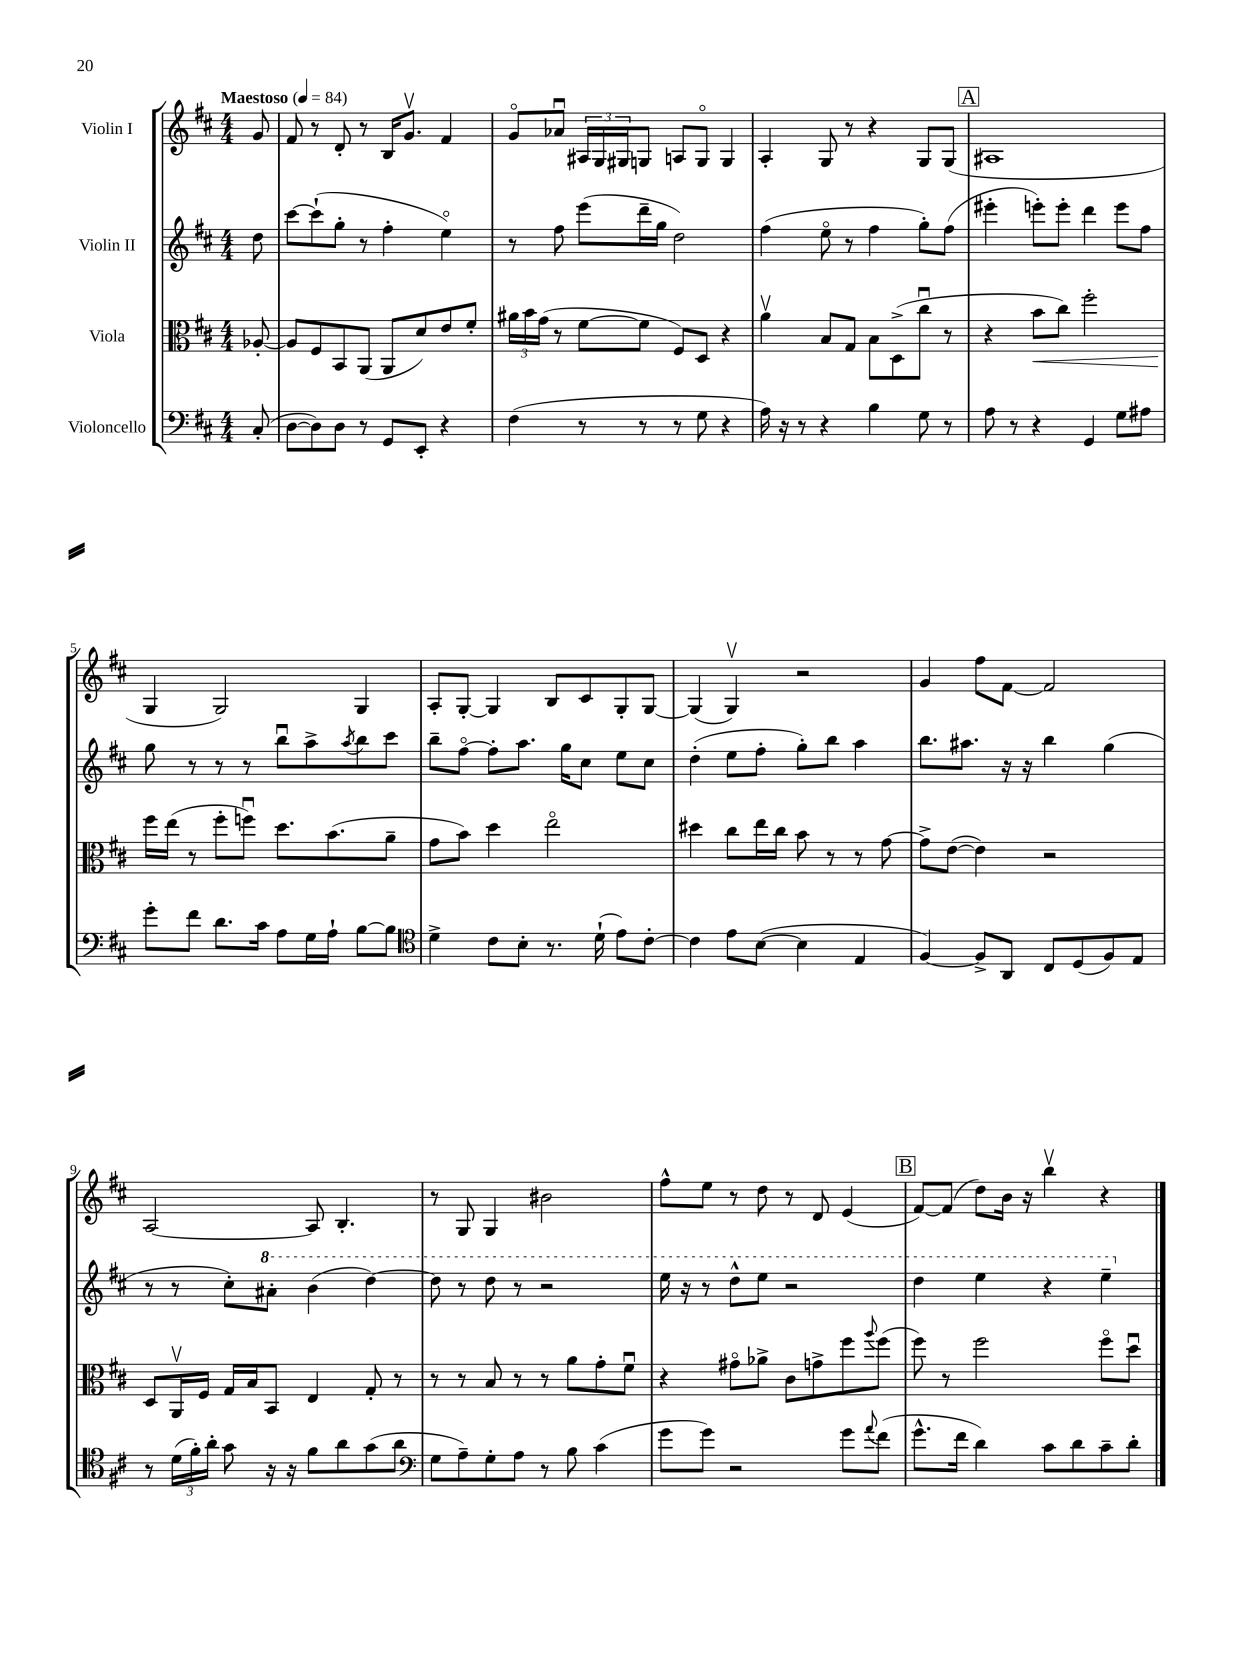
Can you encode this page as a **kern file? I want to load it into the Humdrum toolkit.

**kern	**kern	**kern	**kern
*staff4	*staff3	*staff2	*staff1
*clefF4	*clefC3	*clefG2	*clefG2
*k[f#c#]	*k[f#c#]	*k[f#c#]	*k[f#c#]
*M4/4	*M4/4	*M4/4	*M4/4
*MM84	*MM84	*MM84	*MM84
(8C#'	[8A-'	8dd	8g
=	=	=	=
[8D	8A-]	[8ccc#	8f#
8D])	8F#	(8ccc#`]	8r
8D	8BB	8gg'	8d'
8r	(8AA	8r	8r
8GG	8AA	4ff#'	16B
.	.	.	8.gv
8EE'	8d)	.	.
4r	8e	4eeo)	4f#
.	8f#'	.	.
=	=	=	=
(4F#	24a#	8r	8go
.	24b	.	.
.	(24g	.	.
.	8r	8ff#	8a-u
8r	[8f#	(8eee	24A#
.	.	.	24G
.	.	.	24G#
8r	8f#]	16ddd~	8G
.	.	16gg	.
8r	8F#)	2dd)	8A
8G	8D	.	8Go
4r	4r	.	4G
=	=	=	=
16A)	4av	(4ff#	4A'
16r	.	.	.
8r	.	.	.
4r	8B	8eeo	8G
.	8G	8r	8r
4B	8B	4ff#	4r
.	(8D^	.	.
8G	8cc#u	8gg')	8G
8r	8r	(8ff#	(8G
=	=	=	=
8A	4r	4eee#'	1A#
8r	.	.	.
4r	8b	8eee')	.
.	8cc#)	8eee'	.
4GG	2ff#'	4ddd	.
8G	.	8eee	.
8A#	.	8ff#	.
=	=	=	=
8g'	16ff#	8gg	4G
.	(16ee	.	.
8f#	8r	8r	.
8.d	8ff#'	8r	2G)
.	8ffu)	8r	.
16c#	.	.	.
8A	8.dd	8bbu	.
16G	.	8aa^	.
16A`	(8.b	.	.
.	.	8qaa	.
[8B	.	8bb	4G
8B]	8a~	8ccc#	.
=	=	=	=
*clefC4	*	*	*
4d^	8g	8bb~	8A'
.	8b)	[8ff#o	[8G'
8c#	4dd	8ff#']	4G]
8B'	.	8.aa	.
8.r	2eeo	.	8B
.	.	16gg	.
.	.	8cc#	8c#
(16d`	.	.	.
8e)	.	8ee	8G'
[8c#'	.	8cc#	[8G
=	=	=	=
4c#]	4dd#	(4dd'	(4G]
8e	8cc#	8ee	4Gv)
([8B	16ee	8ff#'	.
.	16cc#	.	.
4B]	8b	8gg')	2r
.	8r	8bb	.
4E	8r	4aa	.
.	[8g	.	.
=	=	=	=
[4F#)	8g^]	8.bb	4g
.	([8e	.	.
.	.	8.aa#	.
8F#^]	4e])	.	8ff#
8AA	.	16r	[8f#
.	.	16r	.
8C#	2r	4bb	2f#]
(8D	.	.	.
8F#)	.	(4gg	.
8E	.	.	.
=	=	=	=
8r	8D	8r	[2A
(24d	16AAv	8r	.
24f#')	.	.	.
.	16F#	.	.
24a'	.	.	.
8g	16G	8cc#')	.
.	16B	.	.
16r	8BB	8aa#'	.
16r	.	.	.
8f#	4E	(4bb	8A]
8a	.	.	4.B'
(8g	8G'	[4ddd)	.
8a	8r	.	.
=	=	=	=
*clefF4	*	*	*
8G	8r	8ddd]	8r
8A~)	8r	8r	8G
8G'	8B	8ddd	4G
8A	8r	8r	.
8r	8r	2r	2b#
8B	8a	.	.
(4c#	8g'	.	.
.	8f#u	.	.
=	=	=	=
8g	4r	16eee	8ff#^^
.	.	16r	.
8g)	.	8r	8ee
2r	8g#o	8ddd^^	8r
.	8a-^	8eee	8dd
.	8c#	2r	8r
.	8g^	.	8d
8g	8ff#	.	(4e
8qqa	8qqaa	.	.
(8f#	(8ff#	.	.
=	=	=	=
8.g^^	8ff#)	4ddd	[8f#)
.	8r	.	(8f#]
16f#	.	.	.
4d)	2ff#	4eee	8dd)
.	.	.	16b
.	.	.	16r
8c#	.	4r	4bbv
8d	.	.	.
8c#~	8ff#o	4eee~	4r
8d'	8ddu	.	.
==	==	==	==
*-	*-	*-	*-
